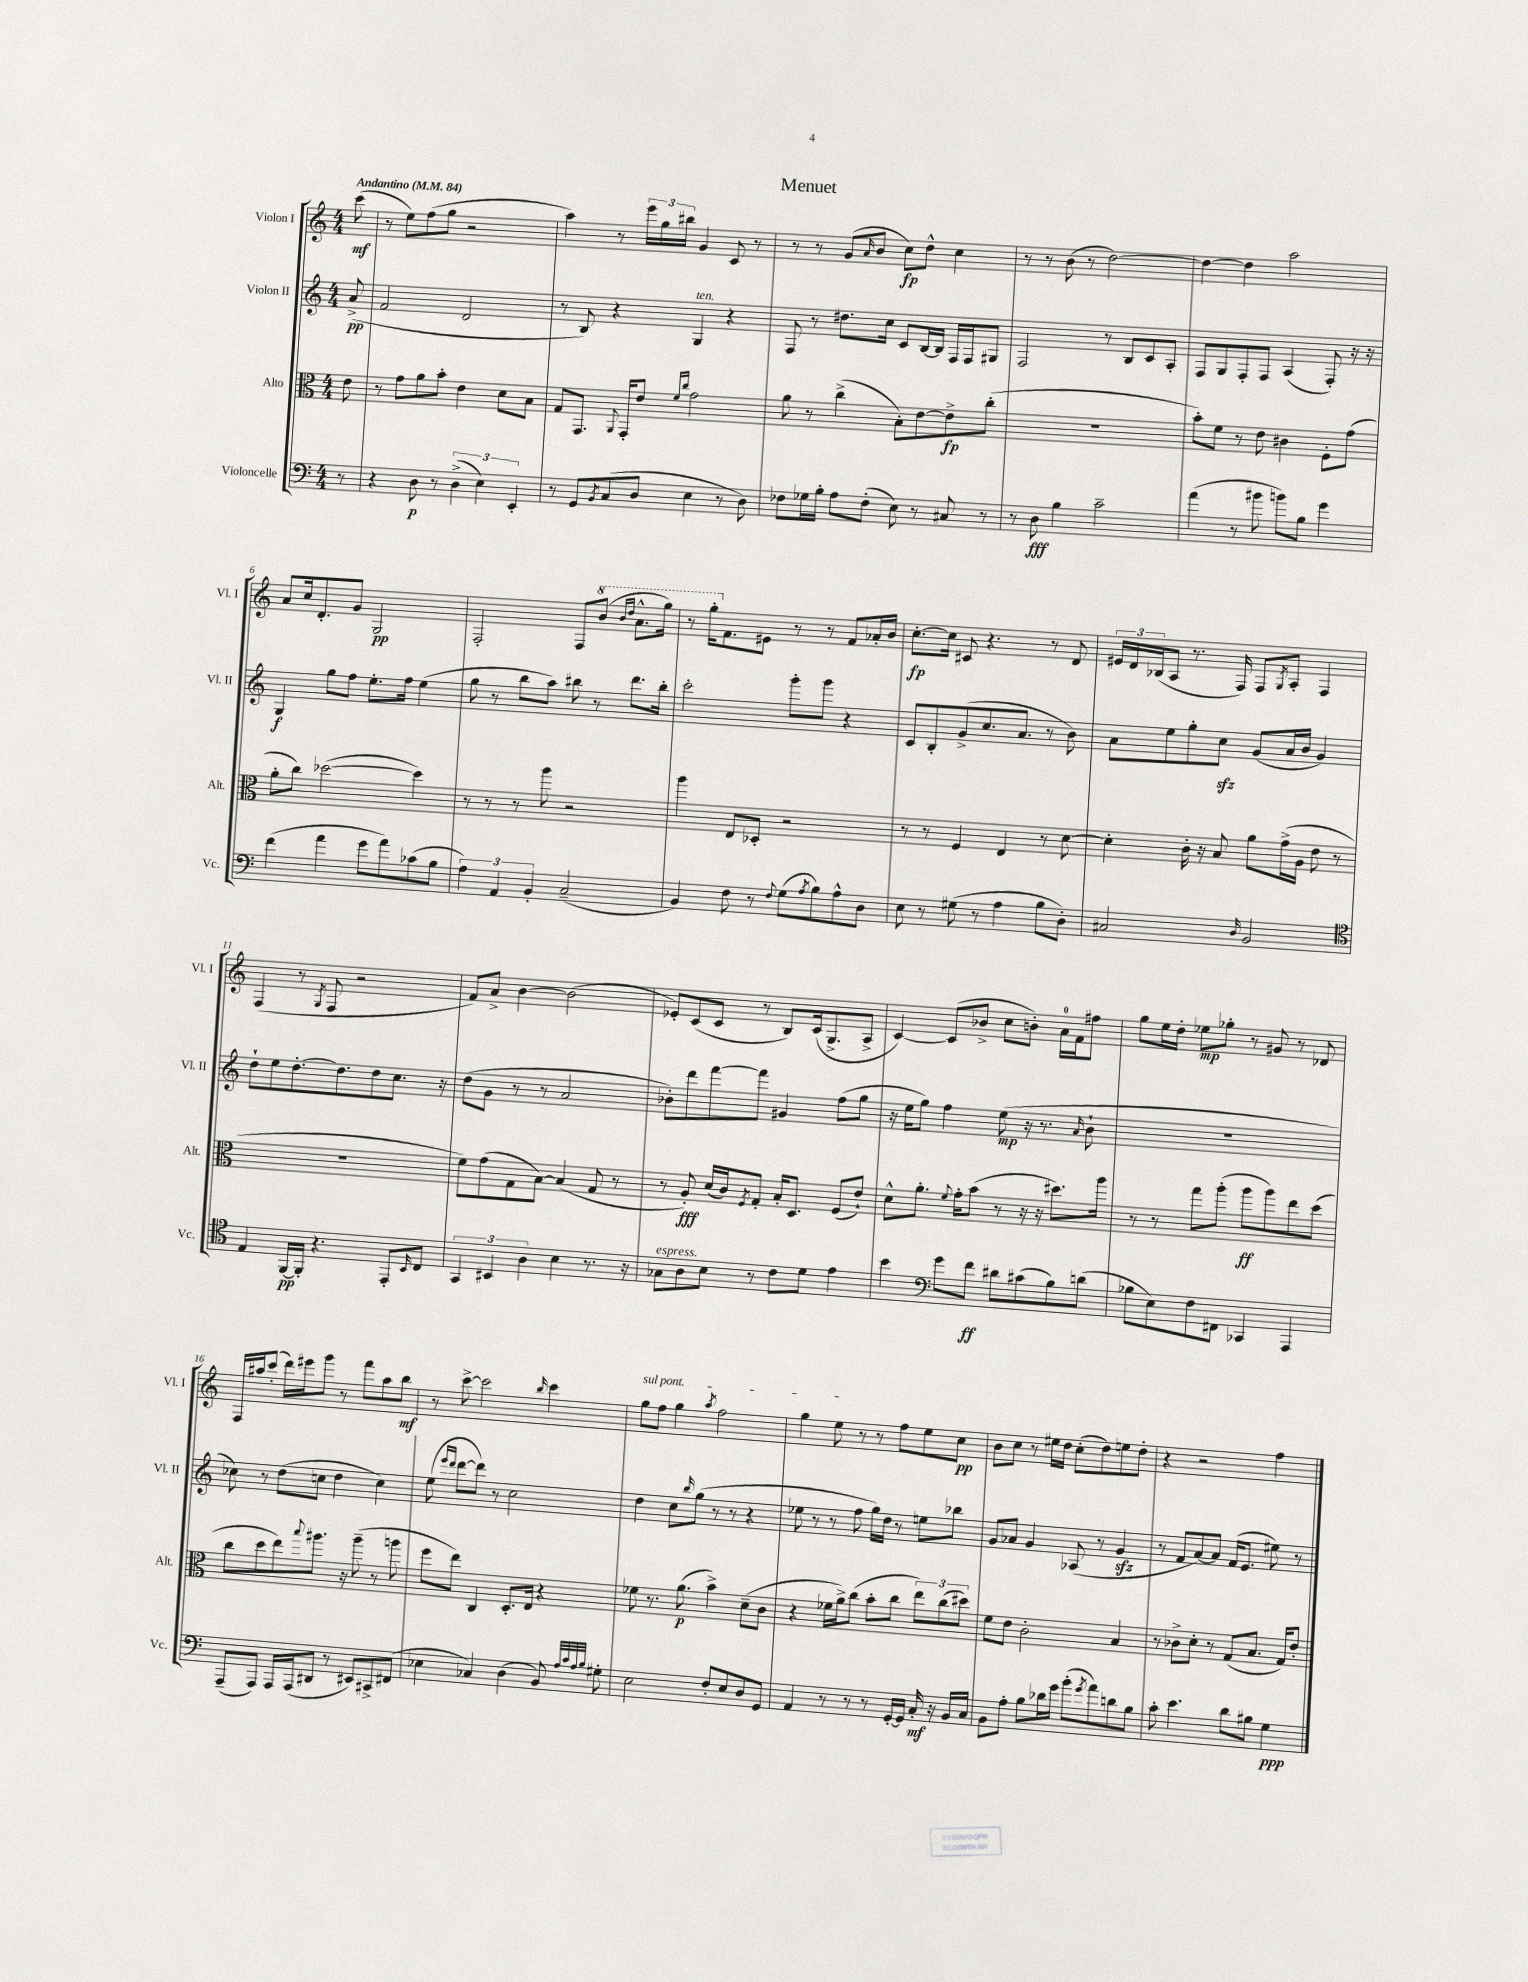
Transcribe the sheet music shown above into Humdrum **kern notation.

**kern	**dynam	**kern	**dynam	**kern	**dynam	**kern	**dynam
*part4	*part4	*part3	*part3	*part2	*part2	*part1	*part1
*staff4	*staff4	*staff3	*staff3	*staff2	*staff2	*staff1	*staff1
*I"Violoncelle	*	*I"Alto	*	*I"Violon II	*	*I"Violon I	*
*I'Vc.	*	*I'Alt.	*	*I'Vl. II	*	*I'Vl. I	*
*clefF4	*	*clefC3	*	*clefG2	*	*clefG2	*
*k[]	*	*k[]	*	*k[]	*	*k[]	*
*M4/4	*	*M4/4	*	*M4/4	*	*M4/4	*
*MM84	*	*MM84	*	*MM84	*	*MM84	*
=	=	=	=	=	=	=	=
!	!	!	!	!	!	!LO:TX:a:B:t=Andantino	!
8r	.	8e\	.	(8a^/	pp	(8ccc\	mf
=1	=1	=1	=1	=1	=1	=1	=1
4r	.	8r	.	2f/	.	8r	.
.	.	8g\L	.	.	.	8ee\L)	.
8D\	p	8a\	.	.	.	(8ff\	.
8r	.	8b'\J	.	.	.	8gg\J	.
(6D^\	.	4e\	.	2d/	.	2r	.
6E\)	.	.	.	.	.	.	.
.	.	8d\L	.	.	.	.	.
6EE'/	.	.	.	.	.	.	.
.	.	8B\J	.	.	.	.	.
=2	=2	=2	=2	=2	=2	=2	=2
8r	.	8G/L	.	8r	.	4aa\)	.
8GG/L	.	8.GG/J	.	8B/)	.	.	.
8qBB/	.	.	.	.	.	.	.
(8C/	.	.	.	4r	.	8r	.
.	.	8qqAA/	.	.	.	.	.
.	.	16GG'/KL	.	.	.	.	.
8D/J	.	8e/J	.	.	.	24eee\LL	.
.	.	.	.	.	.	24gg\	.
.	.	.	.	.	.	24bb#X\JJ	.
.	.	16qqf/LL	.	.	.	.	.
.	.	16qqcc/JJ	.	.	.	.	.
!	!	!	!	!LO:TX:a:i:t=ten.	!	!	!
4E\	.	2g\	.	4G/	.	4g/	.
8r	.	.	.	4r	.	8c/	.
8D\)	.	.	.	.	.	8r	.
=3	=3	=3	=3	=3	=3	=3	=3
8F-X\L	.	8a\	.	8F/	.	8r	.
16G-X\L	.	8r	.	8r	.	8r	.
16B'\JJ	.	.	.	.	.	.	.
8A\L	.	(4cc^\	.	8.dd#X\L	.	(8g/L	.
.	.	.	.	.	.	16qqa/	.
(8F-'\J	.	.	.	.	.	8b/J	.
.	.	.	.	16cc\Jk	.	.	.
8E\)	.	8B'\L)	.	8c/L	.	8cc\L)	fp
8r	.	[8e\	.	[16B/L	.	8dd^^\J	.
.	.	.	.	16B/JJ]	.	.	.
8C#X/	.	8e^\]	fp	16F/LL	.	4cc\	.
.	.	.	.	16F/J	.	.	.
8r	.	(8cc'\J	.	8G#X/J	.	.	.
=4	=4	=4	=4	=4	=4	=4	=4
8r	.	1r	.	2F/	.	8r	.
8D\	fff	.	.	.	.	8r	.
4B\	.	.	.	.	.	(8b\	.
.	.	.	.	.	.	8r	.
2c~\	.	.	.	8r	.	[2dd\)	.
.	.	.	.	8B/L	.	.	.
.	.	.	.	8c/	.	.	.
.	.	.	.	8A'/J	.	.	.
=5	=5	=5	=5	=5	=5	=5	=5
(4a\	.	8b'\L)	.	8F/L	.	4dd\_	.
.	.	8f\J	.	8G/	.	.	.
8r	.	8r	.	8F'/	.	4dd\]	.
8b#X\	.	8e\	.	8F/J	.	.	.
8bn\L)	.	4c#X\	.	(4A/	.	2aa\	.
8B\J	.	.	.	.	.	.	.
4g\	.	8F'\L	.	8F'/)	.	.	.
.	.	(8g\J	.	16r	.	.	.
.	.	.	.	16r	.	.	.
!!LO:LB:g=z
=6	=6	=6	=6	=6	=6	=6	=6
(4f\	.	8a'\L	.	4G/	f	8a/L	.
.	.	8cc\J)	.	.	.	16cc/k	.
.	.	.	.	.	.	8.d'/	.
4a\	.	([2dd-X\	.	8gg\L	.	.	.
.	.	.	.	8ff\J	.	8g/J	.
8g\L	.	.	.	8.ee'\L	.	2G/	pp
8a\)	.	.	.	.	.	.	.
.	.	.	.	16ff\Jk	.	.	.
(8c-X\	.	4dd-\])	.	(4ee\	.	.	.
8B\J	.	.	.	.	.	.	.
=7	=7	=7	=7	=7	=7	=7	=7
6A\)	.	8r	.	8gg\	.	2F'/	.
.	.	8r	.	8r	.	.	.
6AA/	.	.	.	.	.	.	.
.	.	8r	.	8bb\L	.	.	.
6BB'/	.	.	.	.	.	.	.
.	.	8aa\	.	8aa\J)	.	.	.
(2C~/	.	2r	.	8bb#X\	.	8F/L	.
*	*	*	*	*	*	*8va	*
.	.	.	.	8r	.	(8bb/J	.
.	.	.	.	.	.	16qqbb/LL	.
.	.	.	.	.	.	16qqddd/JJ	.
.	.	.	.	8.ddd\L	.	8.aa^^\L	.
.	.	.	.	16bb#'\Jk	.	16ggg\Jk)	.
=8	=8	=8	=8	=8	=8	=8	=8
4BB/)	.	4aa\	.	2ccc'\	.	8r	.
.	.	.	.	.	.	16ggg'\KL	.
*	*	*	*	*	*	*X8va	*
.	.	.	.	.	.	8.f\	.
8F\	.	8E/L	.	.	.	.	.
8r	.	8D-X'/J	.	.	.	8e#X\J	.
8qqF/	.	.	.	.	.	.	.
(8G\L	.	2r	.	8ggg'\L	.	8r	.
8qA/	.	.	.	.	.	.	.
8B\)	.	.	.	8ggg\J	.	8r	.
8A^^\	.	.	.	4r	.	8f/L	.
8D\J	.	.	.	.	.	16a-X'/L	.
.	.	.	.	.	.	16b/JJ	.
=9	=9	=9	=9	=9	=9	=9	=9
8E\	.	8r	.	8c/L	.	[8.cc'\L	fp
8r	.	8r	.	8B'/	.	.	.
.	.	.	.	.	.	16cc\Jk]	.
(8G#X\	.	4F/	.	(8g^/	.	8c#X/	.
8r	.	.	.	8.cc/	.	4.r	.
4A\	.	4E/	.	.	.	.	.
.	.	.	.	8.a/J	.	.	.
8B\L	.	8r	.	8r	.	8r	.
8D'\J)	.	[8d\	.	8b\)	.	8d/	.
=10	=10	=10	=10	=10	=10	=10	=10
2C#X/	.	4d'\]	.	8a\L	.	24e#X/LL	.
.	.	.	.	.	.	24d/	.
.	.	.	.	.	.	(24B-X/J	.
.	.	.	.	8ee\	.	8A/J	.
.	.	16c'\	.	8gg'\	.	8.r	.
.	.	16r	.	.	.	.	.
.	.	8B/	.	8cczz\J	.	.	.
.	.	.	.	.	.	16F/)	.
16qqD/	.	.	.	.	.	.	.
2BB/	.	8a\L	.	(8g/L	.	8F/L	.
.	.	.	.	.	.	8qG/	.
.	.	(16g^\L	.	16a/L	.	8A'/J	.
.	.	16A\JJ	.	16b/JJ	.	.	.
.	.	8e\	.	4g/)	.	4F/	.
.	.	8r	.	.	.	.	.
!!LO:LB:g=z
=11	=11	=11	=11	=11	=11	=11	=11
*clefC4	*	*	*	*	*	*	*
4E/	.	1r	.	8dd`\L	.	(4F/	.
.	.	.	.	8ee\	.	.	.
[16FF/LL	pp	.	.	[8.dd'\	.	8r	.
16FF'/JJ]	.	.	.	.	.	.	.
.	.	.	.	.	.	8qG/	.
4.r	.	.	.	.	.	8F/	.
.	.	.	.	8.dd\]	.	.	.
.	.	.	.	.	.	2r	.
.	.	.	.	8dd\	.	.	.
8EE'/L	.	.	.	8.cc\J	.	.	.
16qqBB/	.	.	.	.	.	.	.
8C/J	.	.	.	.	.	.	.
.	.	.	.	16r	.	.	.
=12	=12	=12	=12	=12	=12	=12	=12
6GG/	.	8f\L)	.	(8dd\L	.	8f/L)	.
.	.	(8g\	.	8g\J	.	8a^/J	.
6BB#X/	.	.	.	.	.	.	.
.	.	8G\	.	8r	.	[4b\	.
6A\	.	.	.	.	.	.	.
.	.	[8B\J)	.	8r	.	.	.
4B\	.	(4B/]	.	2a/	.	(2b\]	.
8.r	.	8G/	.	.	.	.	.
.	.	8r	.	.	.	.	.
16r	.	.	.	.	.	.	.
=13	=13	=13	=13	=13	=13	=13	=13
!LO:TX:a:i:t=espress.	!	!	!	!	!	!	!
8G-X\L	.	8r	.	8b-X'\L)	.	8e-X'/L)	.
8A\	.	8A'/)	fff	8ddd\	.	(8c/	.
8B\J	.	(16d/LL	.	[8fff\	.	8c/J	.
.	.	16c/J)	.	.	.	.	.
.	.	8qF/	.	.	.	.	.
8r	.	8G'/J	.	8fff\J]	.	8r	.
8c\L	.	16B'/KL	.	4g#X/	.	8B/L)	.
.	.	8.D/J	.	.	.	.	.
8d\J	.	.	.	.	.	(16c/k	.
.	.	.	.	.	.	8.G^/	.
4e\	.	(8F/L	.	(8ff\L	.	.	.
.	.	8e`/J)	.	8gg\J	.	8A^/J	.
=14	=14	=14	=14	=14	=14	=14	=14
4b\	.	8d^^\L	.	16r	.	[4c/)	.
.	.	.	.	16ee\KL	.	.	.
.	.	8.a'\J	.	8gg\J)	.	.	.
*clefF4	*	*	*	*	*	*	*
8g\L	.	.	.	4ff\	.	(8c/L]	.
.	.	8qqf/	.	.	.	.	.
.	.	16g'\KL	.	.	.	.	.
8f\J	ff	(8b\J	.	.	.	8b-X^/J	.
8d#X\L	.	8r	.	(8ee\	mp	8cc\L	.
(8c#X\	.	16r	.	16r	.	8bn'\J)	.
.	.	16r	.	8.r	.	.	.
8B\)	.	8.dd#X\L)	.	.	.	16a\LL	.
.	.	.	.	.	.	16f\J	.
.	.	.	.	16qqa/	.	.	.
(8dn\J	.	.	.	8b`\	.	8ff#X\J	.
.	.	16aa\Jk	.	.	.	.	.
=15	=15	=15	=15	=15	=15	=15	=15
8B-X\L	.	8r	.	1r	.	8gg\L	.
8E\)	.	8r	.	.	.	16ee\L	.
.	.	.	.	.	.	16dd'\JJ	.
8F\	.	8gg\L	.	.	.	8ee-X\L	mp
8FF#X\J	.	(8aa'\J	.	.	.	8gg-X'\J	.
4CC-X/	.	8aa\L	ff	.	.	8r	.
.	.	8aa\)	.	.	.	8g#X/	.
4AAA/	.	8ee\	.	.	.	8r	.
.	.	(8dd\J	.	.	.	8d-X/	.
!!LO:LB:g=z
=16	=16	=16	=16	=16	=16	=16	=16
(8AAA~/L	.	8cc\L	.	8cc-X\)	.	16F/LL	.
.	.	.	.	.	.	16aa#X/J	.
8AAA/J)	.	8dd\	.	8r	.	(8ccc'/J	.
16AAA/LL	.	8ee\)	.	(8dd\L	.	16ddd\LL)	.
(16AAA/J	.	.	.	.	.	16eee#X\J	.
.	.	8qqbb/	.	.	.	.	.
8DD#X/J	.	8.aa#X\J	.	8ccn\J	.	8ggg\J	.
8r	.	.	.	4dd\	.	8r	.
.	.	16r	.	.	.	.	.
8EE#X/L)	.	(8aa#~\	.	.	.	8fff\L	.
8CC#X^/	.	8r	.	4cc\)	.	8aa#\	.
(8FF#X/J	.	8aan\	.	.	.	8bb\J	mf
=17	=17	=17	=17	=17	=17	=17	=17
4E-X\	.	8ff\L	.	(8ee\	.	8r	.
.	.	.	.	16qqeee/LL	.	.	.
.	.	.	.	16qqddd/JJ	.	.	.
.	.	8ee\J)	.	[8ddd\L	.	[8ccc^\	.
4C-X/)	.	4C/	.	8ddd\J])	.	2ccc\]	.
.	.	.	.	8r	.	.	.
(4D\	.	8.D'/L	.	2cc\	.	.	.
.	.	16E/Jk	.	.	.	.	.
.	.	.	.	.	.	16qqbb/	.
8BB/)	.	4r	.	.	.	4ccc\	.
32qqA/LLL	.	.	.	.	.	.	.
32qqc/	.	.	.	.	.	.	.
32qqA/	.	.	.	.	.	.	.
32qqB/JJJ	.	.	.	.	.	.	.
8G#X'\	.	.	.	.	.	.	.
=18	=18	=18	=18	=18	=18	=18	=18
!	!	!	!	!	!	!LO:TX:a:i:t=sul pont.	!
2E\	.	8f-X\	.	4dd\	.	8gg\L	.
.	.	8.r	.	.	.	8ff\J	.
.	.	.	.	8cc\L	.	4gg\	.
.	.	(8.a\	p	.	.	.	.
.	.	.	.	16qqbb/	.	.	.
.	.	.	.	(8gg\J	.	.	.
.	.	.	.	.	.	8qaa/	.
8F'/L	.	4b^\)	.	8r	.	2ff\	.
8E/	.	.	.	8r	.	.	.
8D/	.	(8d~\L	.	4r	.	.	.
8GG/J	.	8c\J	.	.	.	.	.
=19	=19	=19	=19	=19	=19	=19	=19
4AA/	.	4r	.	8ee-X\	.	4gg\	.
.	.	.	.	8r	.	.	.
8r	.	16f-X\LL	.	8r	.	8ee\	.
.	.	16a^\J)	.	.	.	.	.
8r	.	(8cc\J	.	8ff\	.	8r	.
8r	.	8b'\L	.	16gg\LL)	.	8r	.
.	.	.	.	16dd\JJ	.	.	.
[16GG'/LL	.	8cc\J	.	8r	.	8ff\L	.
16GG/JJ]	.	.	.	.	.	.	.
16C'/	mf	12ee\L)	.	8een\L	.	8ee\	.
16r	.	.	.	.	.	.	.
.	.	(12cc\	.	.	.	.	.
16BB/LL	.	.	.	8bb-X\J	.	8cc\J	pp
.	.	12dd#X\J)	.	.	.	.	.
16C/JJ	.	.	.	.	.	.	.
=20	=20	=20	=20	=20	=20	=20	=20
8BB\L	.	8f\L	.	8g/L	.	8b\L	.
8A'\J	.	8e\J	.	8a-X/J	.	8cc\J	.
8B\L	.	2c'\	.	4g/	.	8r	.
16d-X\L	.	.	.	.	.	16ee#X\LL	.
16g\JJ	.	.	.	.	.	16dd\JJ	.
(8b'\L	.	.	.	(8A-X/	.	(8cc'\L	.
8qg/	.	.	.	.	.	.	.
8a\)	.	.	.	8r	.	8dd\)	.
8dn\	.	4B/	.	4gzz/	.	8een\	.
8B\J	.	.	.	.	.	8dd'\J	.
=21	=21	=21	=21	=21	=21	=21	=21
8c'\	.	8r	.	8r	.	4r	.
4.e\	.	8c-X^\L	.	8f/L	.	.	.
.	.	8d'\J	.	[8a/)	.	2r	.
.	.	8r	.	8a/J]	.	.	.
8d\L	.	(8G/L	.	(16f/KL	.	.	.
.	.	.	.	8.e/J	.	.	.
8B#X\J	.	8.B/J	.	.	.	.	.
4G\	ppp	.	.	8ee#X\)	.	4ff\	.
.	.	16G/KL)	.	.	.	.	.
.	.	8e'/J	.	8r	.	.	.
==	==	==	==	==	==	==	==
*-	*-	*-	*-	*-	*-	*-	*-
